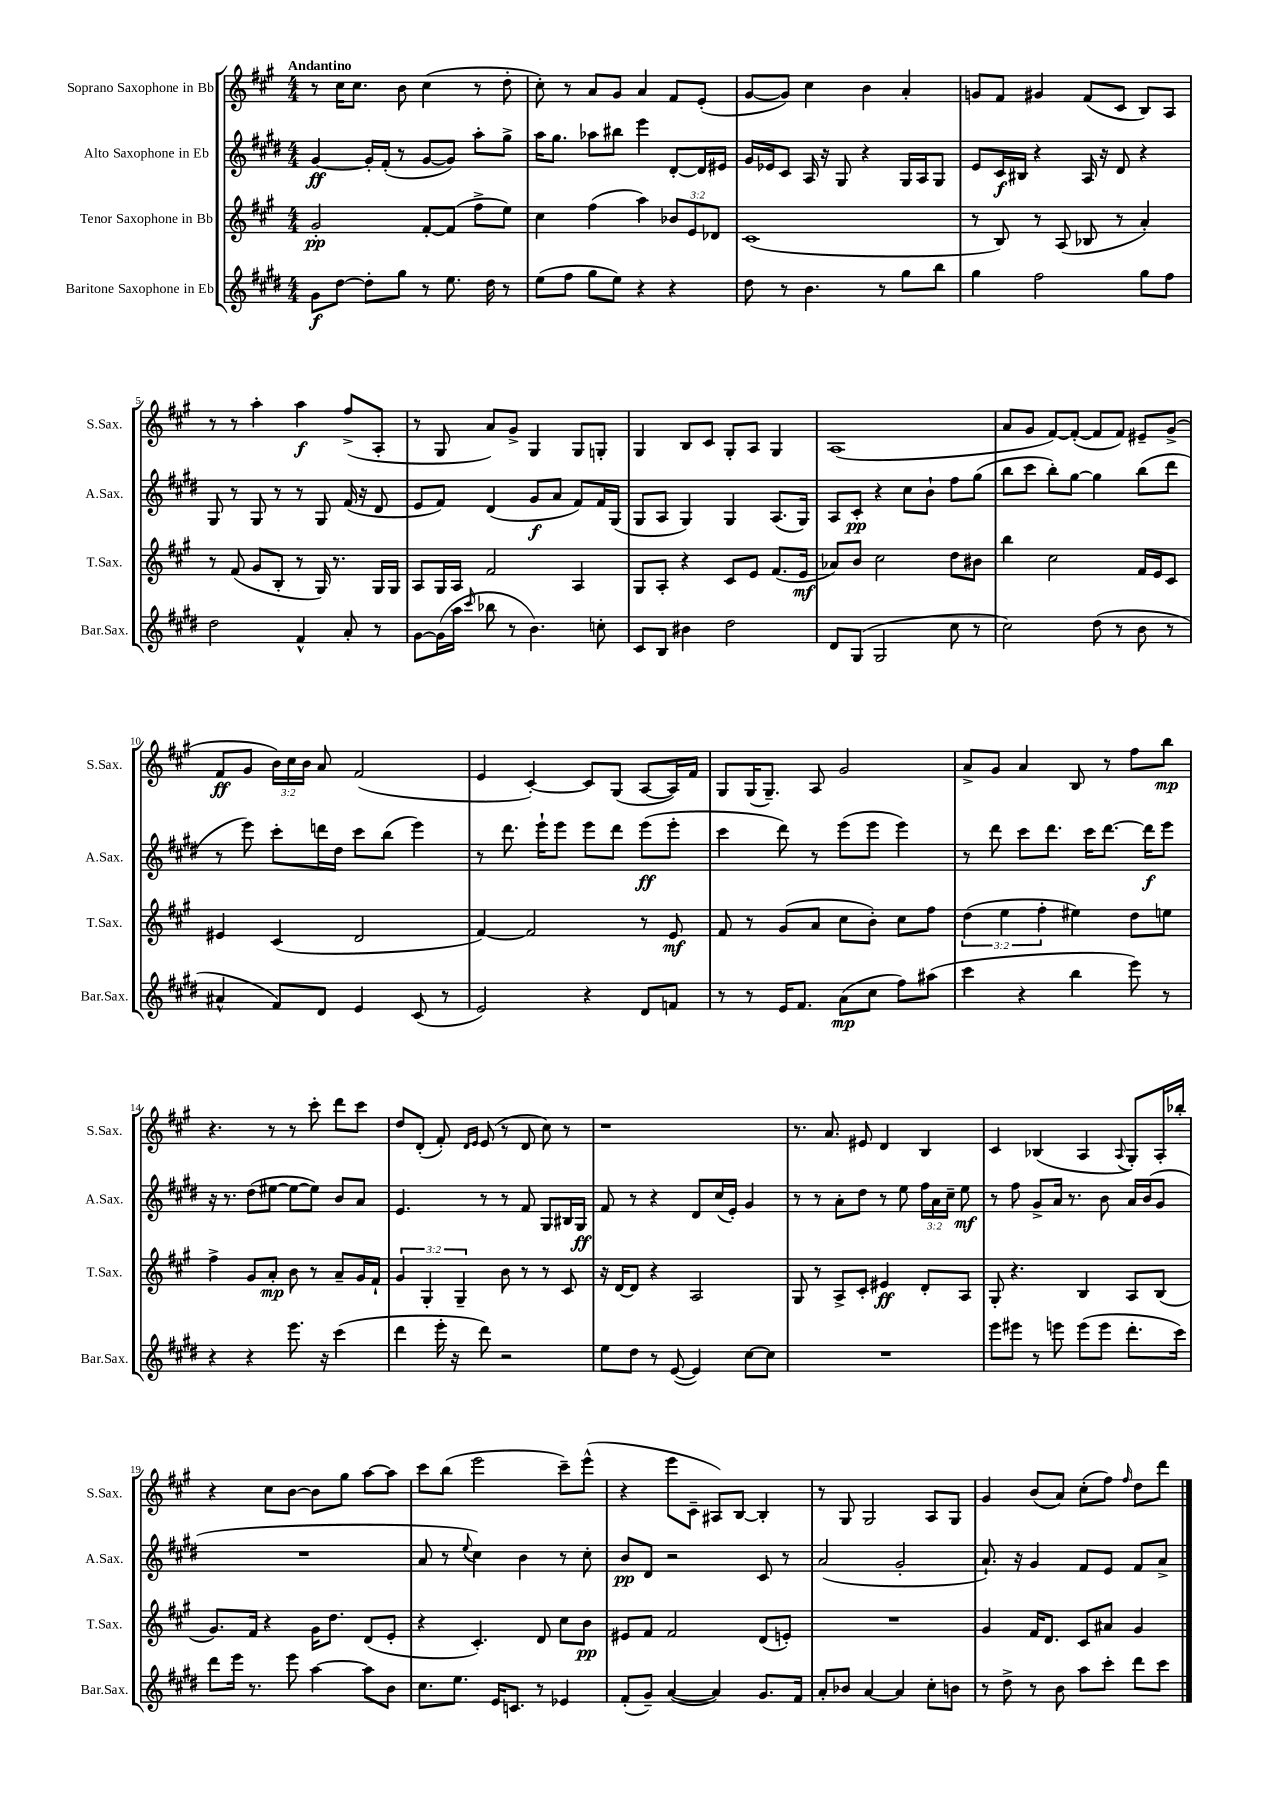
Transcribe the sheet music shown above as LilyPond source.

<<
\new StaffGroup <<
\new Staff = "s0" \with { instrumentName = "Soprano Saxophone in Bb" shortInstrumentName = "S.Sax." } {
    \clef treble \key a \major \numericTimeSignature \time 4/4 \override Staff.TupletNumber.text = #tuplet-number::calc-fraction-text \tempo "Andantino"
    \autoBeamOff r8 cis''16[ cis''8.] b'8 cis''4( r8 d''8-. |
    cis''8-.) r8 a'8[ gis'8] a'4 fis'8[ e'8]-.( |
    gis'8[~ gis'8]) cis''4 b'4 a'4-. |
    g'8[ fis'8] gis'4 fis'8[( cis'8] b8[) a8] |
    r8 r8 a''4-. a''4\f fis''8[->( a8]-. |
    r8 gis8 a'8[) gis'8]-> gis4 gis8[ g8]-. |
    gis4 b8[ cis'8] gis8[-. a8] gis4 |
    a1( |
    a'8[ gis'8] fis'8[~) fis'8]~-.( fis'8[ fis'8]) eis'8[-- gis'8]->( |
    fis'8[\ff gis'8] \tuplet 3/2 { b'16[) cis''16 b'16] } a'8 fis'2( |
    e'4 cis'4~-.) cis'8[ gis8]( a8[~ a16) fis'16] |
    gis8[ gis16( gis8.]--) a8 gis'2 |
    a'8[-> gis'8] a'4 b8 r8 fis''8[ b''8]\mp |
    r4. r8 r8 cis'''8-. d'''8[ cis'''8] |
    d''8[ d'8]-.( fis'8-.) \grace { d'16[ e'16] } e'8( r8 d'8 cis''8) r8 |
    r1 |
    r8. a'8. eis'8 d'4 b4 |
    cis'4 bes4( a4 \appoggiatura { a8 } gis8[-.) a16-. bes''16]-. |
    r4 cis''8[ b'8]~ b'8[ gis''8] a''8[~ a''8] |
    cis'''8[ b''8]( e'''2 cis'''8[--) e'''8]-^( |
    r4 e'''8[ cis'8]-- ais8[) b8]~ b4-. |
    r8 gis8 gis2 a8[ gis8] |
    gis'4 b'8[( a'8]) cis''8[-.( fis''8]) \grace { fis''16 } d''8[ d'''8] \bar "|." |
}
\new Staff = "s1" \with { instrumentName = "Alto Saxophone in Eb" shortInstrumentName = "A.Sax." } {
    \clef treble \key e \major \numericTimeSignature \time 4/4 \override Staff.TupletNumber.text = #tuplet-number::calc-fraction-text
    \autoBeamOff gis'4~\ff gis'16[-. fis'16]-.( r8 gis'8[~ gis'8]) a''8[-. gis''8]-> |
    a''16[ gis''8.] aes''8[ bis''8] e'''4 dis'8[~-. dis'16 eis'16] |
    gis'16[ ees'16 cis'8] a16 r16 gis8 r4 gis16[ a16 gis8] |
    e'8[ cis'16\f bis16] r4 a16 r16 dis'8 r4 |
    gis8 r8 gis8 r8 r8 gis8 fis'16( r16 dis'8 |
    e'8[ fis'8]) dis'4( gis'8[\f a'8] fis'8[) fis'16 gis16]( |
    gis8[ a8] gis4) gis4 a8.[( gis16]) |
    a8[ cis'8]-.\pp r4 cis''8[ b'8]-! fis''8[ gis''8]( |
    b''8[ cis'''8] b''8[-.) gis''8]~ gis''4 b''8[( dis'''8] |
    r8 e'''8) cis'''8[-. d'''16 dis''16] cis'''8[ b''8]( e'''4) |
    r8 dis'''8. e'''16[-! e'''8] e'''8[ dis'''8] e'''8[\ff( e'''8]-. |
    cis'''4 dis'''8) r8 e'''8[( e'''8] e'''4) |
    r8 dis'''8 cis'''8[ dis'''8.] cis'''16[ dis'''8.]~ dis'''16[\f e'''8] |
    r16 r8. dis''8[( eis''8]~ eis''8[~ eis''8]) b'8[ a'8] |
    e'4. r8 r8 fis'8 gis8[ bis16 gis16]\ff |
    fis'8 r8 r4 dis'8[ cis''16( e'16]-.) gis'4 |
    r8 r8 a'8[-. dis''8] r8 e''8 \tuplet 3/2 { fis''16[ a'16 cis''16]-- } e''8\mf |
    r8 fis''8 gis'8[-> a'16] r8. b'8 a'16[ b'16( gis'8] |
    R1 |
    a'8 r8 \appoggiatura { e''8 } cis''4) b'4 r8 cis''8-. |
    b'8[\pp dis'8] r2 cis'8 r8 |
    a'2( gis'2-. |
    a'8.-!) r16 gis'4 fis'8[ e'8] fis'8[ a'8]-> \bar "|." |
}
\new Staff = "s2" \with { instrumentName = "Tenor Saxophone in Bb" shortInstrumentName = "T.Sax." } {
    \clef treble \key a \major \numericTimeSignature \time 4/4 \override Staff.TupletNumber.text = #tuplet-number::calc-fraction-text
    \autoBeamOff gis'2-.\pp fis'8[~-. fis'8]( fis''8[-> e''8]) |
    cis''4 fis''4( a''4) \tuplet 3/2 { bes'8[ e'8 des'8] } |
    cis'1( |
    r8 b8) r8 a8( bes8 r8 a'4-.) |
    r8 fis'8( gis'8[ b8]-. r8 gis16) r8. gis16[ gis16] |
    a8[ gis16 a16] fis'2 a4 |
    gis8[ a8]-. r4 cis'8[ e'8] fis'8.[( e'16]\mf |
    aes'8[) b'8] cis''2 d''8[ bis'8] |
    b''4 cis''2 fis'16[ e'16 cis'8] |
    eis'4 cis'4( d'2 |
    fis'4~) fis'2 r8 e'8\mf |
    fis'8 r8 gis'8[( a'8] cis''8[ b'8]-.) cis''8[ fis''8] |
    \tuplet 3/2 { d''4( e''4 fis''4-. } eis''4) d''8[ e''8] |
    fis''4-> gis'8[ a'8]-.\mp b'8 r8 a'8[-- gis'16 fis'16]-! |
    \tuplet 3/2 { gis'4 gis4-. gis4-- } b'8 r8 r8 cis'8 |
    r16 d'16[~ d'8] r4 a2 |
    gis8 r8 a8[-> cis'8]-. eis'4\ff d'8[-. a8] |
    gis8-. r4. b4 a8[ b8]( |
    gis'8.[) fis'16] r4 gis'16[ d''8.] d'8[( e'8]-. |
    r4 cis'4.-.) d'8 cis''8[ b'8]\pp |
    eis'8[ fis'8] fis'2 d'8[( e'8]-.) |
    R1 |
    gis'4 fis'16[ d'8.] cis'8[ ais'8] gis'4 \bar "|." |
}
\new Staff = "s3" \with { instrumentName = "Baritone Saxophone in Eb" shortInstrumentName = "Bar.Sax." } {
    \clef treble \key e \major \numericTimeSignature \time 4/4
    \autoBeamOff gis'8[\f dis''8]~ dis''8[-. gis''8] r8 e''8. dis''16 r8 |
    e''8[( fis''8] gis''8[ e''8]) r4 r4 |
    dis''8 r8 b'4. r8 gis''8[ b''8] |
    gis''4 fis''2 gis''8[ fis''8] |
    dis''2 fis'4-^ a'8-. r8 |
    gis'8[~ gis'16( a''16] \grace { cis'''16 } bes''8 r8 b'4.) c''8-. |
    cis'8[ b8] bis'4 dis''2 |
    dis'8[ gis8]( gis2 cis''8 r8 |
    cis''2) dis''8( r8 b'8 r8 |
    ais'4-^ fis'8[) dis'8] e'4 cis'8( r8 |
    e'2) r4 dis'8[ f'8] |
    r8 r8 e'16[ fis'8.] a'8[\mp( cis''8] fis''8[) ais''8]( |
    cis'''4 r4 b''4 e'''8) r8 |
    r4 r4 e'''8. r16 cis'''4( |
    dis'''4 e'''16-. r16 dis'''8) r2 |
    e''8[ dis''8] r8 e'8~( e'4) cis''8[~ cis''8] |
    R1 |
    e'''8[ eis'''8] r8 e'''8 e'''8[( e'''8] dis'''8.[-. cis'''16]) |
    dis'''8[ e'''16] r8. e'''8 a''4~ a''8[ b'8] |
    cis''8.[ e''8.] e'16[ c'8.] r8 ees'4 |
    fis'8[-.( gis'8]--) a'4~( a'4) gis'8.[ fis'16] |
    a'8[-. bes'8] a'4~ a'4 cis''8[-. b'8] |
    r8 dis''8-> r8 b'8 a''8[ cis'''8]-. dis'''8[ cis'''8] \bar "|." |
}
>>
>>
